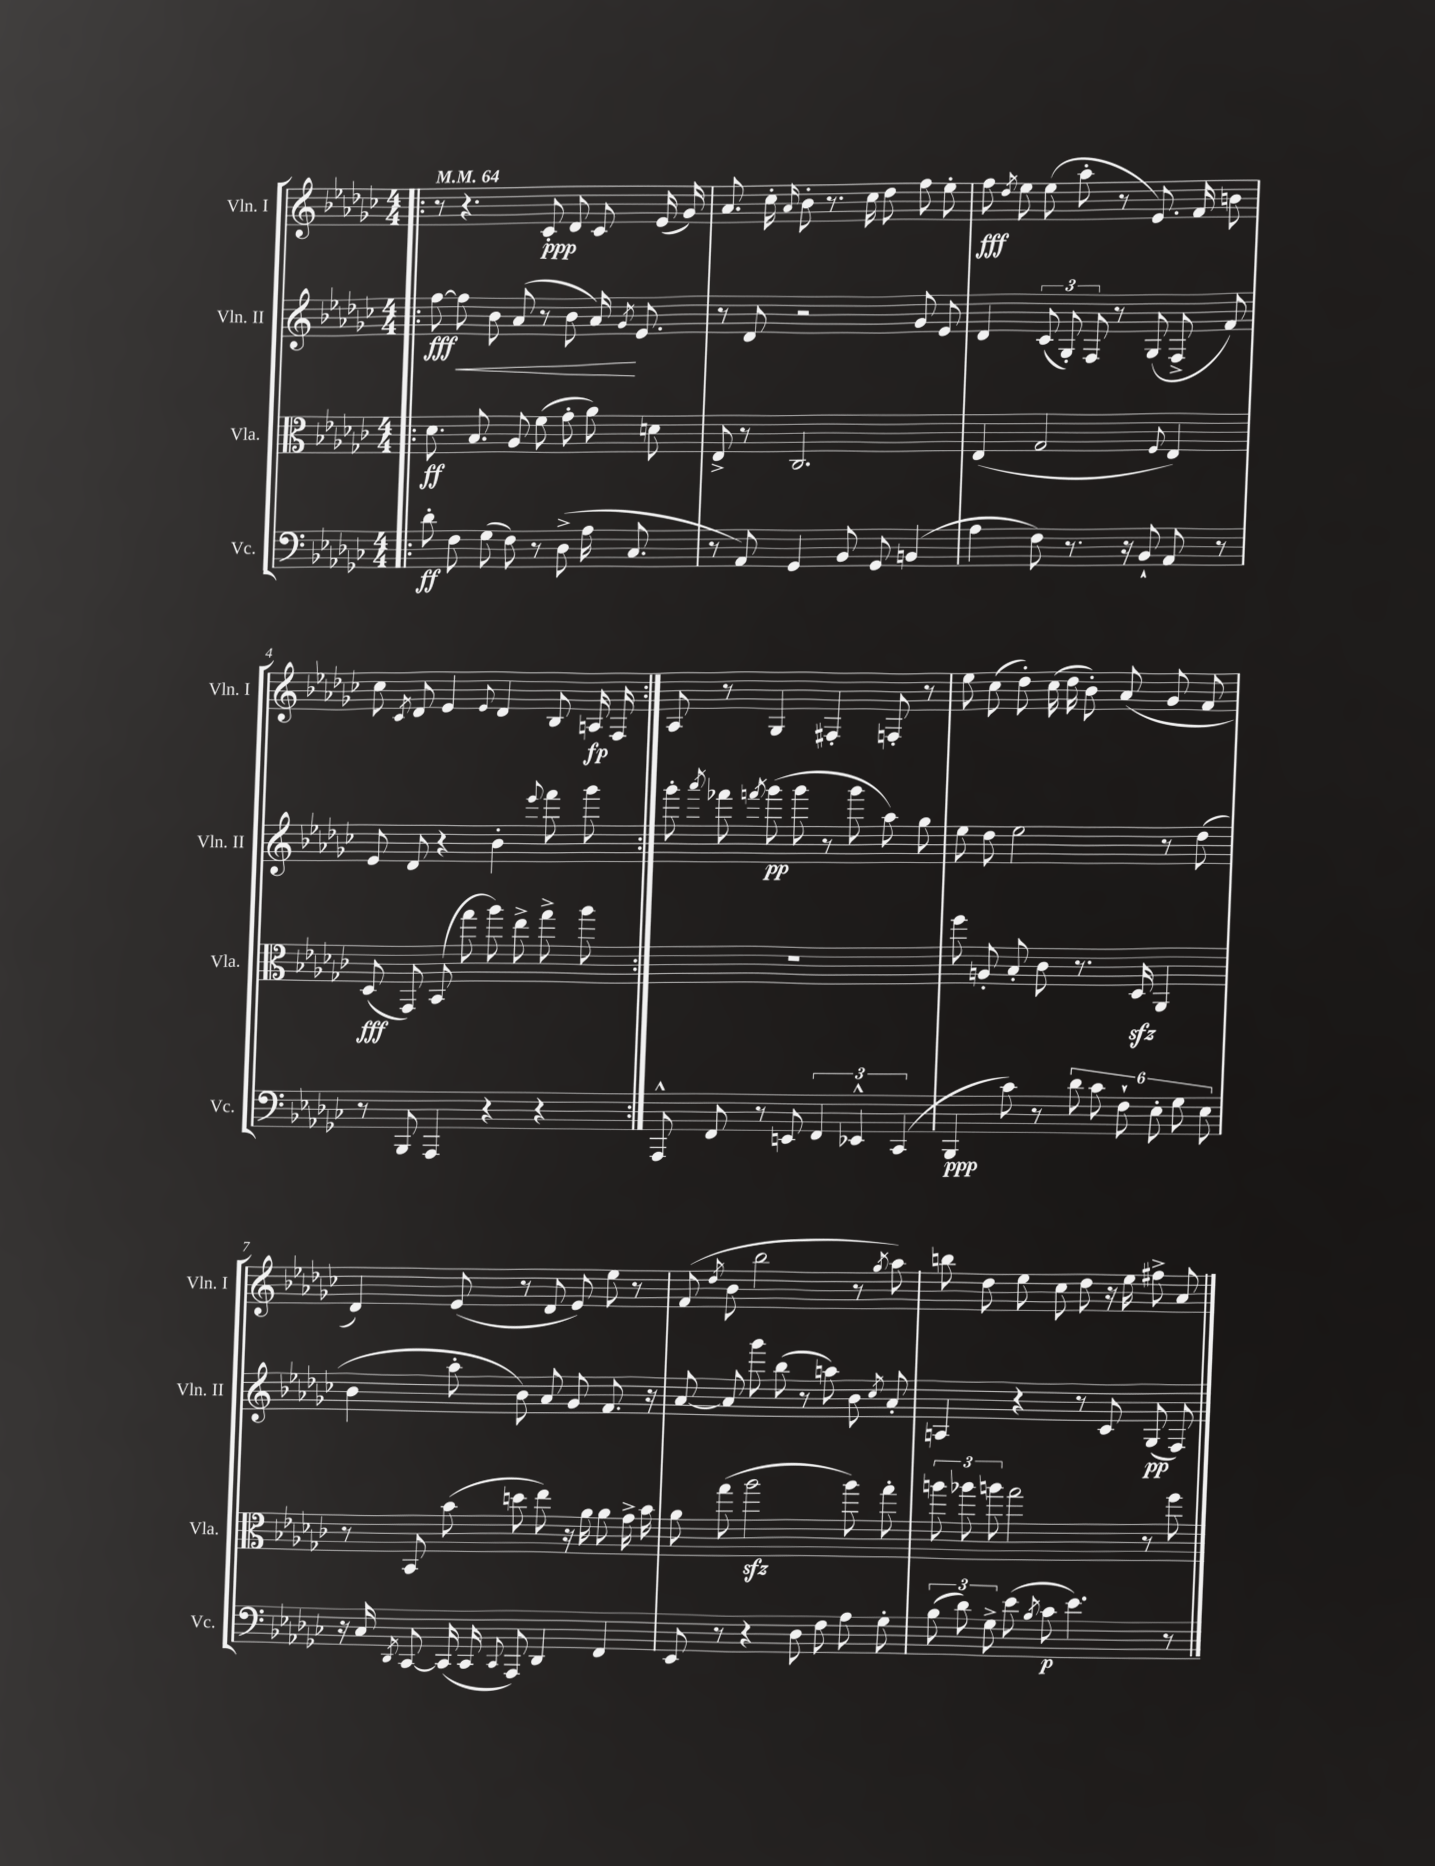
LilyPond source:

<<
\new StaffGroup <<
\new Staff = "s0" \with { instrumentName = "Vln. I" shortInstrumentName = "Vln. I" } {
    \clef treble \key ges \major \numericTimeSignature \time 4/4 \tempo 4 = 64
    \autoBeamOff \repeat volta 2 { \bar ".|:" r8 r4. ces'8-.\ppp des'8 ces'8 ees'16( ges'16) |
    aes'8. ces''16-. \grace { aes'16 } bes'8-. r8. ces''16 des''8 f''8 ees''8-. |
    f''8\fff \acciaccatura { des''8 } ees''8 ees''8( aes''8-. r8 ees'8.) f'16 b'8 |
    ces''8 \acciaccatura { ces'8 } des'8 ees'4 \appoggiatura { ees'8 } des'4 bes8 a16\fp f16 | }
    aes8 r8 ges4 fis4-. f8-. r8 |
    ees''8 ces''8( des''8-.) ces''16( des''16 bes'8-.) aes'8( ges'8 f'8 |
    des'4) ees'8( r8 des'8 ees'8) ees''8 r8 |
    f'8( \acciaccatura { des''8 } bes'8 bes''2 r8 \acciaccatura { ges''8 } aes''8) |
    b''8 des''8 ees''8 ces''8 des''8 r16 ees''16 fis''8-> aes'8 \bar "|." |
}
\new Staff = "s1" \with { instrumentName = "Vln. II" shortInstrumentName = "Vln. II" } {
    \clef treble \key ges \major \numericTimeSignature \time 4/4
    \autoBeamOff \repeat volta 2 { \bar ".|:" f''8~\fff f''8\< bes'8 aes'8( r8 bes'8 aes'16\!) \acciaccatura { ges'8 } ees'8. |
    r8 des'8 r2 ges'8 ees'8 |
    des'4 \tuplet 3/2 { ces'8( ges8-.) f8 } r8 ges8( f8-> f'8) |
    ees'8 des'8 r4 bes'4-. \appoggiatura { ees'''8 } f'''8 ges'''8 | }
    ges'''8-. \acciaccatura { aes'''8 } fes'''8 \acciaccatura { f'''8 } ges'''8\pp( ges'''8 r8 ges'''8 aes''8) ges''8 |
    ees''8 des''8 ees''2 r8 des''8( |
    bes'4 aes''8-. bes'8) aes'8 ges'8 f'8. r16 |
    aes'8~ aes'8 ges'''8 bes''8( r8 a''8) bes'8 \acciaccatura { ces''8 } aes'8-. |
    a4 r4 r8 ces'8 ges8\pp( f8) \bar "|." |
}
\new Staff = "s2" \with { instrumentName = "Vla." shortInstrumentName = "Vla." } {
    \clef alto \key ges \major \numericTimeSignature \time 4/4
    \autoBeamOff \repeat volta 2 { \bar ".|:" des'8.\ff bes8. aes8 f'8( ges'8-. aes'8) d'8 |
    ees8-> r8 ces2. |
    ees4( ges2 \appoggiatura { f8 } ees4) |
    des8\fff( ges,8) bes,8( ges''8 aes''8) ees''8-> ges''8-> aes''8 | }
    R1 |
    f''8 a8-. bes8-. ces'8 r8. des16\sfz aes,4 |
    r8 bes,8 bes'8( d''8 ees''8) r16 aes'16 aes'8 ges'16-> bes'16 |
    aes'8 ges''8( aes''2\sfz aes''8) ges''8-. |
    \tuplet 3/2 { a''8 aes''8 a''8 } ges''2 r8 f''8 \bar "|." |
}
\new Staff = "s3" \with { instrumentName = "Vc." shortInstrumentName = "Vc." } {
    \clef bass \key ges \major \numericTimeSignature \time 4/4
    \autoBeamOff \repeat volta 2 { \bar ".|:" des'8-.\ff f8 ges8( f8) r8 des8->( aes16 ces8. |
    r8 aes,8) ges,4 bes,8 ges,8 b,4( |
    aes4 f8) r8. r16 bes,8-! aes,8 r8 |
    r8 bes,,8 aes,,4 r4 r4 | }
    aes,,8-^ f,8 r8 e,8 \tuplet 3/2 { f,4 ees,4-^ ces,4( } |
    bes,,4\ppp ces'8) r8 \tuplet 6/4 { des'8 ces'8 f8-! ees8-. ges8 ees8 } |
    r16 ces16 \acciaccatura { des,8 } ces,8~ ces,16( ces,16 \appoggiatura { ces,8 } aes,,8) des,4 f,4 |
    ees,8 r8 r4 des8 f8 aes8 ges8-. |
    \tuplet 3/2 { bes8( des'8) ges8-> } ees'8( \acciaccatura { bes8 } ces'8\p ees'4.) r8 \bar "|." |
}
>>
>>
